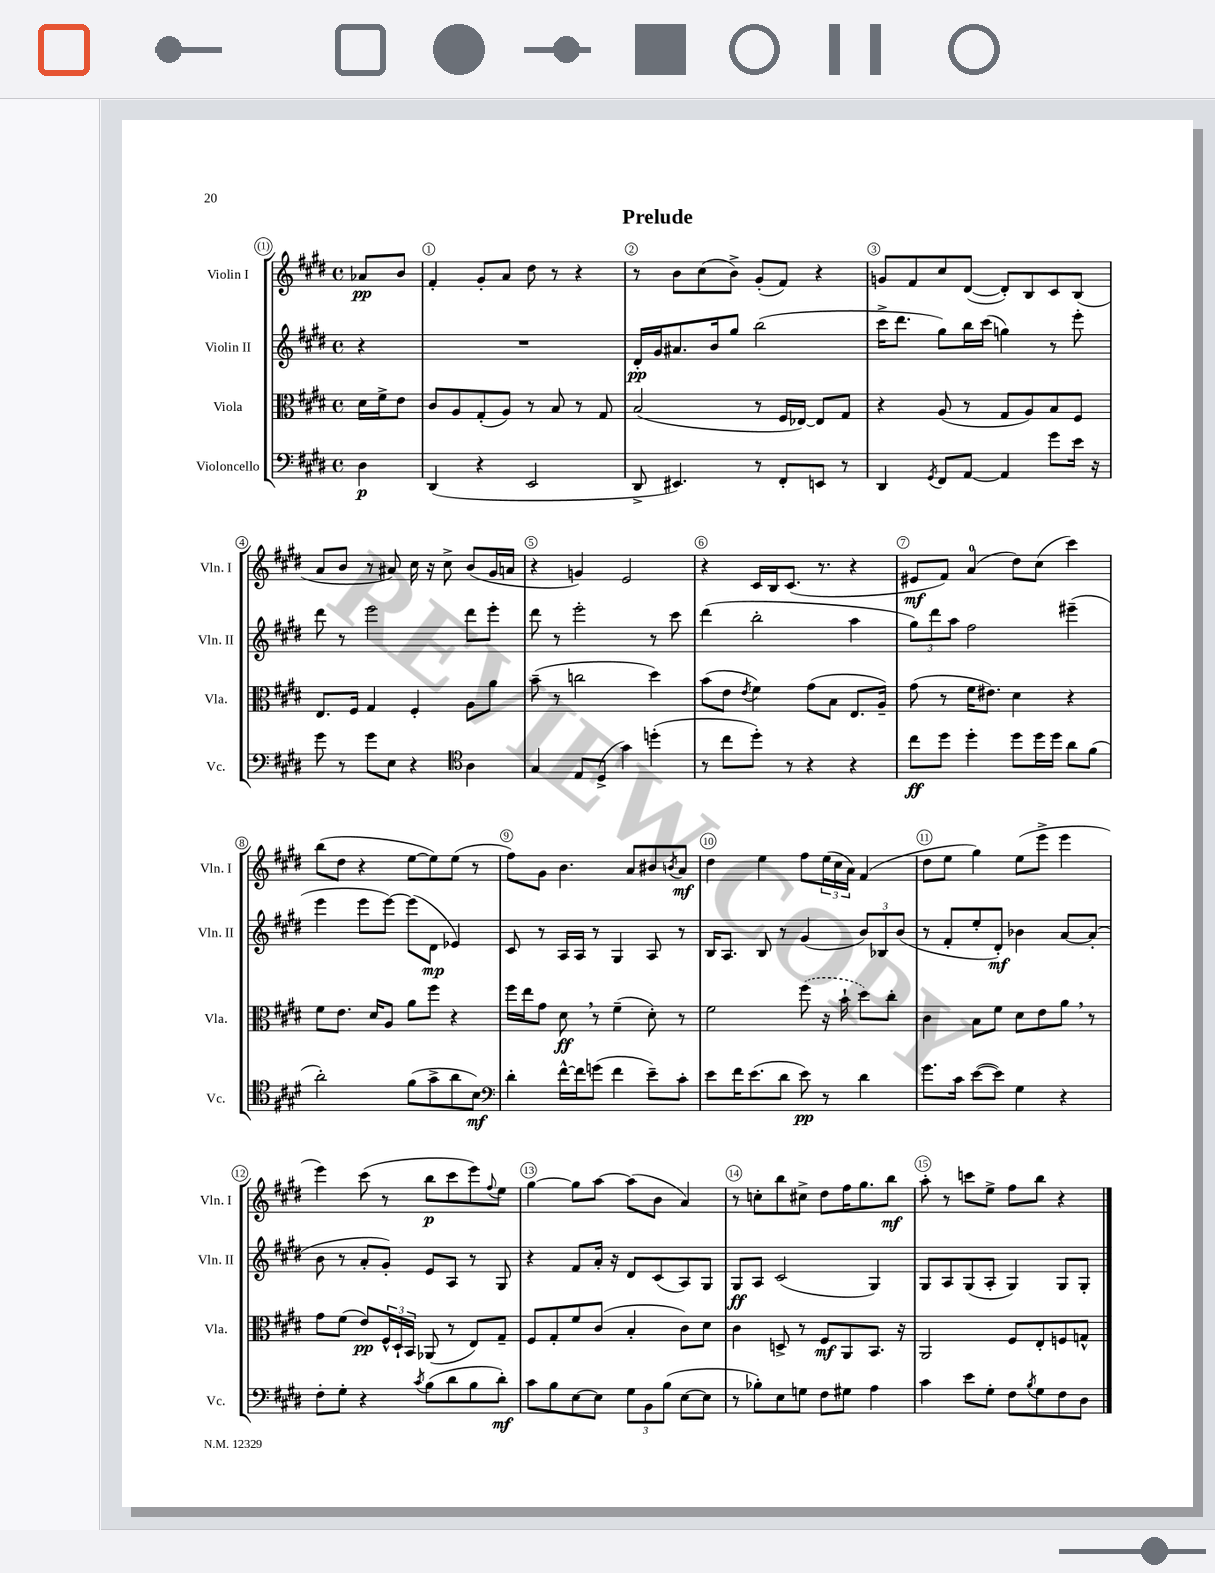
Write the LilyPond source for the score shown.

\header { title = "Prelude" }
<<
\new StaffGroup <<
\new Staff = "s0" \with { instrumentName = "Violin I" shortInstrumentName = "Vln. I" } {
    \clef treble \key e \major \defaultTimeSignature \time 4/4 \partial 4
    aes'8\pp b'8 |
    fis'4-. gis'8-. a'8 dis''8 r8 r4 |
    r8 b'8 cis''8( b'8->) gis'8-.( fis'8) r4 |
    g'8 fis'8 cis''8 dis'8~( dis'8-.) b8 cis'8 b8( |
    a'8 b'8 r8 ais'8) cis''16 r16 cis''8-> b'8( gis'16 a'16 |
    r4 g'4) e'2 |
    r4 cis'16 b16 cis'8.( r8. r4 |
    eis'8\mf fis'8) a'4-0( dis''8) cis''8( cis'''4) |
    b''8( dis''8 r4 e''8~ e''8) e''8( r8 |
    fis''8) gis'8 b'4. a'8 bis'8 \acciaccatura { b'8 } a'8\mf |
    dis''4 e''4 fis''8 \tuplet 3/2 { e''16( cis''16 a'16) } fis'4( |
    dis''8 e''8 gis''4) e''8( e'''8-> e'''4 |
    e'''4) cis'''8( r8 b''8\p cis'''8 e'''8) \appoggiatura { fis''8 } e''8 |
    gis''4~ gis''8 a''8~ a''8( b'8 a'4) |
    r8 c''8-. b''8 cis''8-> dis''8 fis''16 gis''8. b''8\mf |
    a''8-. r8 c'''8 e''8-> fis''8 b''8 r4 \bar "|." |
}
\new Staff = "s1" \with { instrumentName = "Violin II" shortInstrumentName = "Vln. II" } {
    \clef treble \key e \major \defaultTimeSignature \time 4/4 \partial 4
    r4 |
    R1 |
    dis'16-.\pp gis'16 ais'8. b'16 gis''8 b''2( |
    cis'''16-> dis'''8. gis''8) b''16 cis'''16( g''4) r8 e'''8-. |
    dis'''8 r8 e'''2 dis'''8 e'''8-. |
    dis'''8 r8 e'''2-. r8 cis'''8 |
    dis'''4( b''2-. a''4 |
    \tuplet 3/2 { gis''8) dis'''8 a''8 } fis''2 eis'''4--( |
    e'''4 e'''8 e'''8~) e'''8( dis'8\mp ees'4) |
    cis'8 r8 a16 a16 r8 gis4 a8 r8 |
    b16 a8. b8 r8 gis'4( \tuplet 3/2 { b'8) bes8 b'8( } |
    r8 fis'8-. e''8-. dis'8-.\mf) bes'4 a'8~ a'8-.( |
    b'8 r8 a'8-. gis'8-.) e'8 a8 r8 gis8 |
    r4 fis'8 a'16-. r16 dis'8 cis'8( a8) gis8 |
    gis8\ff a8 cis'2( gis4) |
    gis8 a8 gis8( a8-. gis4) gis8 gis8-. \bar "|." |
}
\new Staff = "s2" \with { instrumentName = "Viola" shortInstrumentName = "Vla." } {
    \clef alto \key e \major \defaultTimeSignature \time 4/4 \partial 4
    dis'16 fis'16-> e'8 |
    cis'8 a8 gis8-.( a8) r8 b8 r8 gis8 |
    b2( r8 fis16 ees16~) ees8 gis8 |
    r4 a8( r8 gis8 a8) b8 fis8 |
    e8. fis16 gis4 fis4-. a8 a'8 |
    b'8--( r8 c''2 dis''4) |
    b'8( e'8 \acciaccatura { e'8 } fis'4) gis'8( b8 e8. a16--) |
    gis'8( r8 fis'16 eis'8.) dis'4 r4 |
    fis'8 e'8. dis'16 a8 a'8 fis''8 r4 |
    fis''16 e''16 gis'8 dis'8\ff \breathe r8 fis'4--( dis'8-.) r8 |
    fis'2 \once \slurDashed fis''8( r16 b'16-! dis''8) cis''8-. |
    cis'4 b8 fis'8 dis'8 e'8 a'8 \breathe r8 |
    gis'8 fis'8( e'8\pp) \tuplet 3/2 { fis16-^ dis16-! b,16 } aes,8( r8 e8) gis8-- |
    fis8 gis8-. fis'8 cis'8( b4-. cis'8) dis'8 |
    cis'4 d8-> r8 fis8\mf a,8 b,8. r16 |
    a,2 fis8 e8-. f8 g8-^ \bar "|." |
}
\new Staff = "s3" \with { instrumentName = "Violoncello" shortInstrumentName = "Vc." } {
    \clef bass \key e \major \defaultTimeSignature \time 4/4 \partial 4
    dis4\p |
    dis,4( r4 e,2 |
    dis,8-> eis,4.) r8 fis,8-. e,8 r8 |
    dis,4 \acciaccatura { gis,8 } fis,8 a,8~ a,4 gis'8 e'16 r16 |
    gis'8 r8 gis'8 e8 r4 \clef tenor a4 |
    gis4 e8 dis8->( gis'4) d''4-.( |
    r8 cis''8 dis''8-.) r8 r4 r4 |
    cis''8\ff dis''8 dis''4-. dis''8 dis''16 dis''16 a'8 fis'8( |
    a'2-.) fis'8( gis'8-> a'8 b8\mf) |
    \clef bass dis'4-. fis'16~-^ fis'16 g'8( fis'4 e'8--) cis'8-. |
    e'8 fis'16 e'8.( dis'8 e'8\pp) r8 dis'4 |
    gis'8. cis'16 e'8~( e'8) gis4 r4 |
    fis8-. gis8-. r4 \acciaccatura { cis'8 } b8( dis'8 b8 dis'8-.\mf) |
    cis'8 b8 e8~ e8 \tuplet 3/2 { gis8 b,8 b8( } e8~ e8 |
    r8 bes8-.) e8 g8 fis8 gis8 a4 |
    cis'4 e'8 gis8-. fis8 \acciaccatura { b8 } gis8 fis8 dis8 \bar "|." |
}
>>
>>
\layout { \context { \Score \override BarNumber.break-visibility = ##(#f #t #t) barNumberVisibility = #all-bar-numbers-visible \override BarNumber.stencil = #(make-stencil-circler 0.1 0.3 ly:text-interface::print) } }
